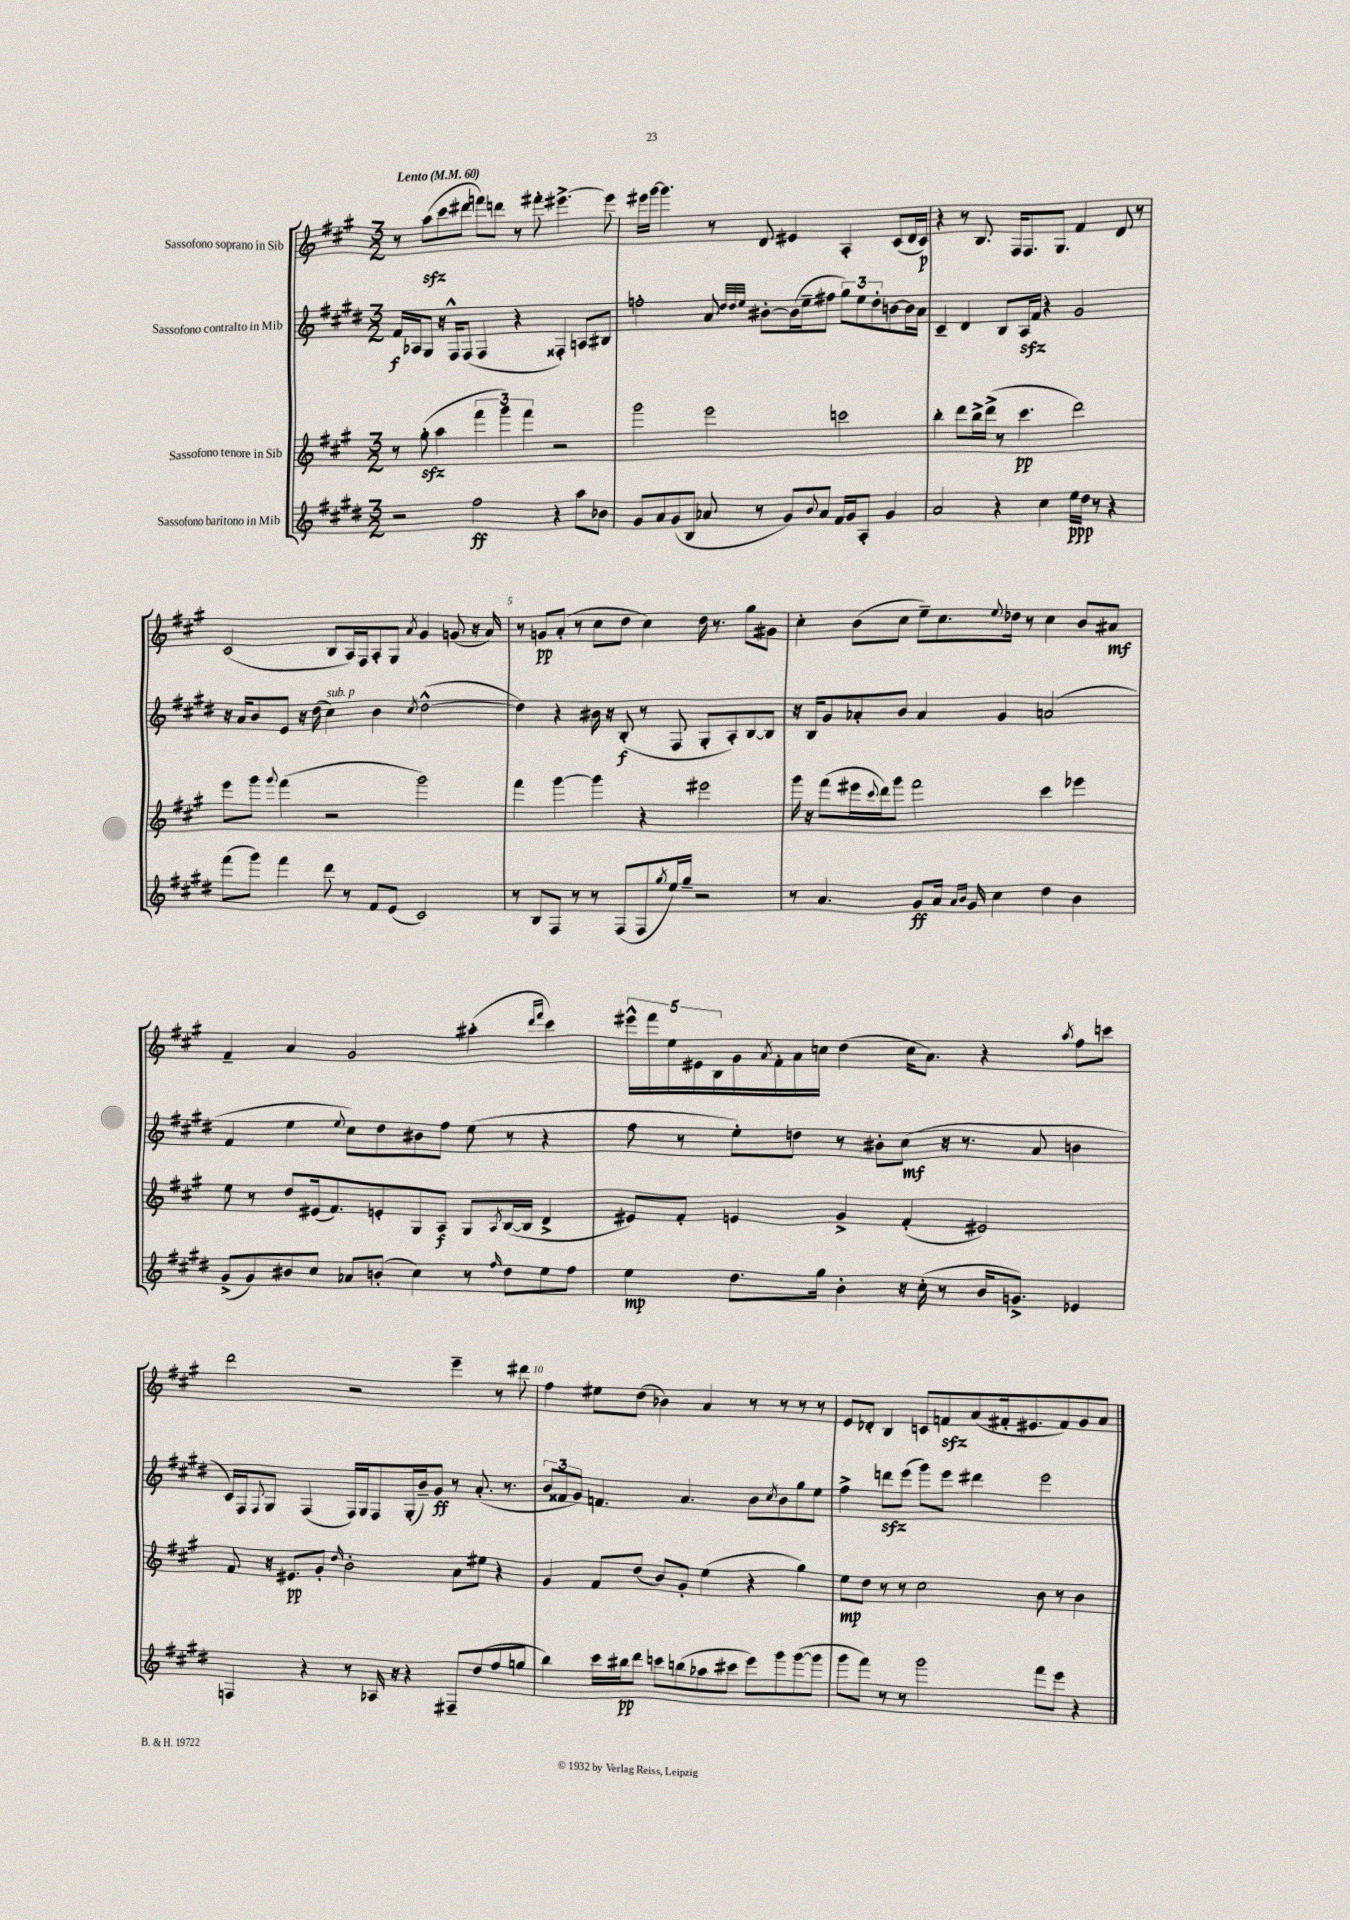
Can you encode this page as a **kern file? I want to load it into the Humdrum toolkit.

**kern	**dynam	**kern	**dynam	**kern	**dynam	**kern	**dynam
*part4	*part4	*part3	*part3	*part2	*part2	*part1	*part1
*staff4	*staff4	*staff3	*staff3	*staff2	*staff2	*staff1	*staff1
*I"Sassofono baritono in Mib	*	*I"Sassofono tenore in Sib	*	*I"Sassofono contralto in Mib	*	*I"Sassofono soprano in Sib	*
*clefG2	*	*clefG2	*	*clefG2	*	*clefG2	*
*k[f#c#g#d#]	*	*k[f#c#g#]	*	*k[f#c#g#d#]	*	*k[f#c#g#]	*
*M3/2	*	*M3/2	*	*M3/2	*	*M3/2	*
*MM60	*	*MM60	*	*MM60	*	*MM60	*
=1	=1	=1	=1	=1	=1	=1	=1
!	!	!	!	!	!	!LO:TX:a:B:t=Lento	!
2r	.	8r	.	16f#/LL	f	8r	.
.	.	.	.	16A-X/J	.	.	.
.	.	(8gg#zz'\	.	8G#/J	.	(8aazz\L	.
.	.	4aa\	.	16r	.	8ccc#\	.
.	.	.	.	16F#^^/KL	.	.	.
.	.	.	.	(8F#/J	.	8ddd#X\J	.
2ff#\	ff	6fff#\	.	4F#/	.	8fffn\L)	.
.	.	.	.	.	.	8dddn\J	.
.	.	6ggg#\)	.	.	.	.	.
.	.	.	.	4r	.	8r	.
.	.	6fff#\	.	.	.	.	.
.	.	.	.	.	.	8fff#X'\	.
4r	.	2r	.	4F##X'/)	.	[4.eee#X^\	.
8aa\L	.	.	.	8An/L	.	.	.
8b-X\J	.	.	.	8B#X/J	.	8eee#\]	.
=2	=2	=2	=2	=2	=2	=2	=2
8g#/L	.	2ggg#\	.	2ffn'\	.	16eee#X\LL	.
.	.	.	.	.	.	[16ggg#\JJ	.
8a/	.	.	.	.	.	4.ggg#\]	.
(8g#/	.	.	.	.	.	.	.
8B/J	.	.	.	.	.	.	.
8a-X/	.	2eee\	.	8a/	.	8r	.
.	.	.	.	32qqdd#/LLL	.	.	.
.	.	.	.	32qqdd#/	.	.	.
.	.	.	.	32qqee/JJJ	.	.	.
8r	.	.	.	[8b#X'\L	.	8d/	.
8g#/L)	.	.	.	(16b#\L]	.	4e#X/	.
.	.	.	.	16ee~\J	.	.	.
8qqb/	.	.	.	.	.	.	.
8a-/J	.	.	.	8ff#X\J	.	.	.
16f#/LL	.	2cccn\	.	12gg#\L)	.	4A'/	.
16g#/J	.	.	.	.	.	.	.
.	.	.	.	12ee\	.	.	.
8A'/J	.	.	.	.	.	.	.
.	.	.	.	12dd#'\	.	.	.
4g#/	.	.	.	[8bn\	.	(8c#/L	.
.	.	.	.	16b\L]	.	16d/L	.
.	.	.	.	16a\JJ	.	16c#/JJ)	p
=3	=3	=3	=3	=3	=3	=3	=3
2a/	.	4bb'\	.	4c#~/	.	4r	.
.	.	8ddd\L	.	4d#/	.	8r	.
.	.	16bb^\L	.	.	.	8.B/	.
.	.	(16ddd^\JJ	.	.	.	.	.
4r	.	8r	.	8B/L	.	.	.
.	.	.	.	.	.	16F#/KL	.
.	.	4.ccc#\	pp	16Azz/L	.	8.F#/	.
.	.	.	.	16f#/JJ	.	.	.
4cc#\	.	.	.	4r	.	.	.
.	.	.	.	.	.	8.G#/J	.
16ee\LL	ppp	2ddd\)	.	2g#/	.	4f#/	.
16dd#\JJ	.	.	.	.	.	.	.
8r	.	.	.	.	.	.	.
4r	.	.	.	.	.	8d/	.
.	.	.	.	.	.	8r	.
!!LO:LB:g=z
=4	=4	=4	=4	=4	=4	=4	=4
(8fff#\L	.	8eee\L	.	16r	.	(2c#/	.
.	.	.	.	16a/KL	.	.	.
8ggg#\J)	.	8ggg#\J	.	8b/	.	.	.
.	.	8qqggg#/	.	.	.	.	.
4fff#\	.	(4fff#\	.	8e/J	.	.	.
.	.	.	.	16r	.	.	.
.	.	.	.	(16dd#\	.	.	.
!	!	!	!	!LO:TX:a:i:t=sub. p	!	!	!
8ddd#\	.	2r	.	4cc#\)	.	8B/L	.
8r	.	.	.	.	.	16A/L)	.
.	.	.	.	.	.	16F#/J	.
8f#/L	.	.	.	4b\	.	8A'/	.
(8e/J	.	.	.	.	.	8G#/J	.
.	.	.	.	8qcc#/	.	8qa/	.
2c#/)	.	2ggg#\)	.	([2dd#^^\	.	4g#/	.
.	.	.	.	.	.	(8gn/	.
.	.	.	.	.	.	16r	.
.	.	.	.	.	.	16a/)	.
=5	=5	=5	=5	=5	=5	=5	=5
8r	.	4fff#\	.	4dd#\])	.	8r	.
8B/L	.	.	.	.	.	8gn/L	pp
8F#/J	.	[4ggg#\	.	4r	.	(8a'/J	.
8r	.	.	.	.	.	8r	.
8r	.	4ggg#\]	.	16b#X\	.	8cc#\L	.
.	.	.	.	16r	.	.	.
(8F#/L	.	.	.	(8B'/	f	8dd\J	.
8F#/	.	4r	.	8r	.	4cc#\)	.
8qgg#/	.	.	.	.	.	.	.
16ee/L)	.	.	.	8F#/	.	.	.
16gg#~/JJ	.	.	.	.	.	.	.
2r	.	2eee#X\	.	8G#'/L	.	16dd\	.
.	.	.	.	.	.	8.r	.
.	.	.	.	8A'/)	.	.	.
.	.	.	.	[8B/	.	8gg#\L	.
.	.	.	.	8B/J]	.	8g#X\J	.
=6	=6	=6	=6	=6	=6	=6	=6
8r	.	16ggg#\	.	16r	.	4cc#'\	.
.	.	16r	.	16B/KL	.	.	.
4.a/	.	(8fff#\L	.	8g#/	.	.	.
.	.	16eee#X\L	.	8a-X'/	.	(8b\L	.
.	.	8qqccc#/	.	.	.	.	.
.	.	16ddd\J)	.	.	.	.	.
.	.	8ggg#\J	.	8b/J	.	8cc#\J	.
8g#/L	ff	2fff#\	.	4a-/	.	8ee~\L)	.
16a/Jk	.	.	.	.	.	8.cc#\	.
16qqa/LL	.	.	.	.	.	.	.
16qqb/JJ	.	.	.	.	.	.	.
16g#/	.	.	.	.	.	.	.
4cc#\	.	.	.	4g#/	.	.	.
.	.	.	.	.	.	8qqee/	.
.	.	.	.	.	.	16dd-X\Jk	.
.	.	.	.	.	.	8r	.
4dd#\	.	4ccc#\	.	(2an/	.	4cc#\	.
4b\	.	4eee-X\	.	.	.	8b/L	.
.	.	.	.	.	.	8a#X/J	mf
!!LO:LB:g=z
=7	=7	=7	=7	=7	=7	=7	=7
(8g#^/L	.	8ee\	.	4f#/	.	4f#~/	.
8g#/)	.	8r	.	.	.	.	.
8b#X/	.	8dd/L	.	4ee\	.	4a/	.
8cc#/J	.	(16e#X/k	.	.	.	.	.
.	.	8.f#/)	.	.	.	.	.
.	.	.	.	8qqee/	.	.	.
8a-X/L	.	.	.	8cc#\L)	.	2g#/	.
(8bn'/J	.	8en'/	.	8dd#\	.	.	.
4cc#\)	.	8G#/	.	8b#X\	.	.	.
.	.	8A/J	f	8ff#\J	.	.	.
8r	.	8G#/L	.	(8ee\	.	(4aa#X'\	.
16qqff#/	.	8qA/	.	.	.	.	.
8dd#\L	.	([16B/L	.	8r	.	.	.
.	.	16B/JJ]	.	.	.	.	.
.	.	.	.	.	.	16qqddd/LL	.
.	.	.	.	.	.	16qqfff#/JJ	.
8ee\	.	4d^/	.	4r	.	4ccc#\)	.
8ff#\J	.	.	.	.	.	.	.
=8	=8	=8	=8	=8	=8	=8	=8
4ee\	mp	8e#X/L)	.	8ff#\	.	20eee#X^^\LL	.
.	.	.	.	.	.	20fff#\	.
.	.	.	.	.	.	20ee\	.
.	.	8f#'/J	.	8r	.	.	.
.	.	.	.	.	.	20e#X\	.
.	.	.	.	.	.	20B\	.
8.dd#\L	.	4en/	.	8ee'\L)	.	16g#\	.
.	.	.	.	.	.	8qa/	.
.	.	.	.	.	.	16f#'\	.
.	.	.	.	8ddn\J	.	16a\	.
16gg#\Jk	.	.	.	.	.	16ccn\JJ	.
4b'\	.	4g#^/	.	8r	.	(4dd\	.
.	.	.	.	8b#X'\L	.	.	.
16r	.	(4f#'/	.	(8cc#\J	mf	16cc\KL	.
(16cc#'\	.	.	.	.	.	8.a\J)	.
8r	.	.	.	16r	.	.	.
.	.	.	.	8.r	.	.	.
16b/KL	.	2e#X/)	.	.	.	4r	.
8.gn^/J)	.	.	.	.	.	.	.
.	.	.	.	8a/	.	.	.
.	.	.	.	.	.	8qaa/	.
4e-X/	.	.	.	4bn\	.	8ff#\L	.
.	.	.	.	.	.	8cccn\J	.
!!LO:LB:g=z
=9	=9	=9	=9	=9	=9	=9	=9
4Fn/	.	8f#/	.	16c#/LL)	.	2ddd\	.
.	.	.	.	16F#/J	.	.	.
.	.	.	.	8qqF#/	.	.	.
.	.	16r	.	8G#/J	.	.	.
.	.	8.e#X/L	pp	.	.	.	.
4r	.	.	.	(4F#/	.	.	.
.	.	8g#'/J	.	.	.	.	.
.	.	16qqdd/	.	.	.	.	.
8r	.	2b'\	.	16F#/LL)	.	2r	.
.	.	.	.	16G#/J	.	.	.
16A-X/	.	.	.	8F#/	.	.	.
16r	.	.	.	.	.	.	.
4r	.	.	.	(16G#'/L	.	.	.
.	.	.	.	16b~/J)	.	.	.
.	.	.	.	8g#/J	ff	.	.
8F#X~/L	.	8a\L	.	8r	.	4eee~\	.
(8dd#/	.	8ee#X\J	.	(8.a'/	.	.	.
8ff#/	.	4r	.	.	.	8r	.
.	.	.	.	8.r	.	.	.
8ggn/J	.	.	.	.	.	8ddd#X\	.
=10	=10	=10	=10	=10	=10	=10	=10
4bb\)	.	4g#/	.	12b/L	.	4ff#\	.
.	.	.	.	12f##X/	.	.	.
.	.	.	.	12g#/J)	.	.	.
16ccc#\LL	.	8f#/L	.	4.fn/	.	8ee#X\L	.
16bb#X\J	pp	.	.	.	.	.	.
8ddd#\J	.	(8dd/J	.	.	.	(8dd\J	.
8cccn\L	.	8b/L)	.	.	.	4b-X\)	.
(8bbn\	.	8g#'/J	.	4.a/	.	.	.
8aa-X\	.	(4ee\	.	.	.	4a/	.
8ccc#X\J	.	.	.	.	.	.	.
8eee\L)	.	4r	.	8b\L	.	8r	.
.	.	.	.	8qcc#/	.	.	.
8ggg#\	.	.	.	8b\	.	8r	.
([8ggg#\	.	4gg#\)	.	8gg#\	.	8r	.
8ggg#\J]	.	.	.	8ee\J	.	8r	.
=11	=11	=11	=11	=11	=11	=11	=11
8ggg#\L	.	8ee\L	mp	4ff#^\	.	8e/L	.
8fff#\J)	.	8dd\J	.	.	.	8d-X'/J	.
8r	.	8r	.	8dddnzz\L	.	4B/	.
8r	.	8r	.	(8eee\J	.	.	.
2ggg#\	.	2cc#\	.	8ggg#\L)	.	8cn/L	.
.	.	.	.	8eee\J	.	8fnzz/	.
.	.	.	.	4ddd#X\	.	(8a/	.
.	.	.	.	.	.	16f#X'/k	.
.	.	.	.	.	.	8.e#X/	.
8fff#\L	.	8b\	.	2eee\	.	.	.
8eee\J	.	8r	.	.	.	8f#/)	.
4r	.	4b\	.	.	.	8g#/	.
.	.	.	.	.	.	8a/J	.
==	==	==	==	==	==	==	==
*-	*-	*-	*-	*-	*-	*-	*-
